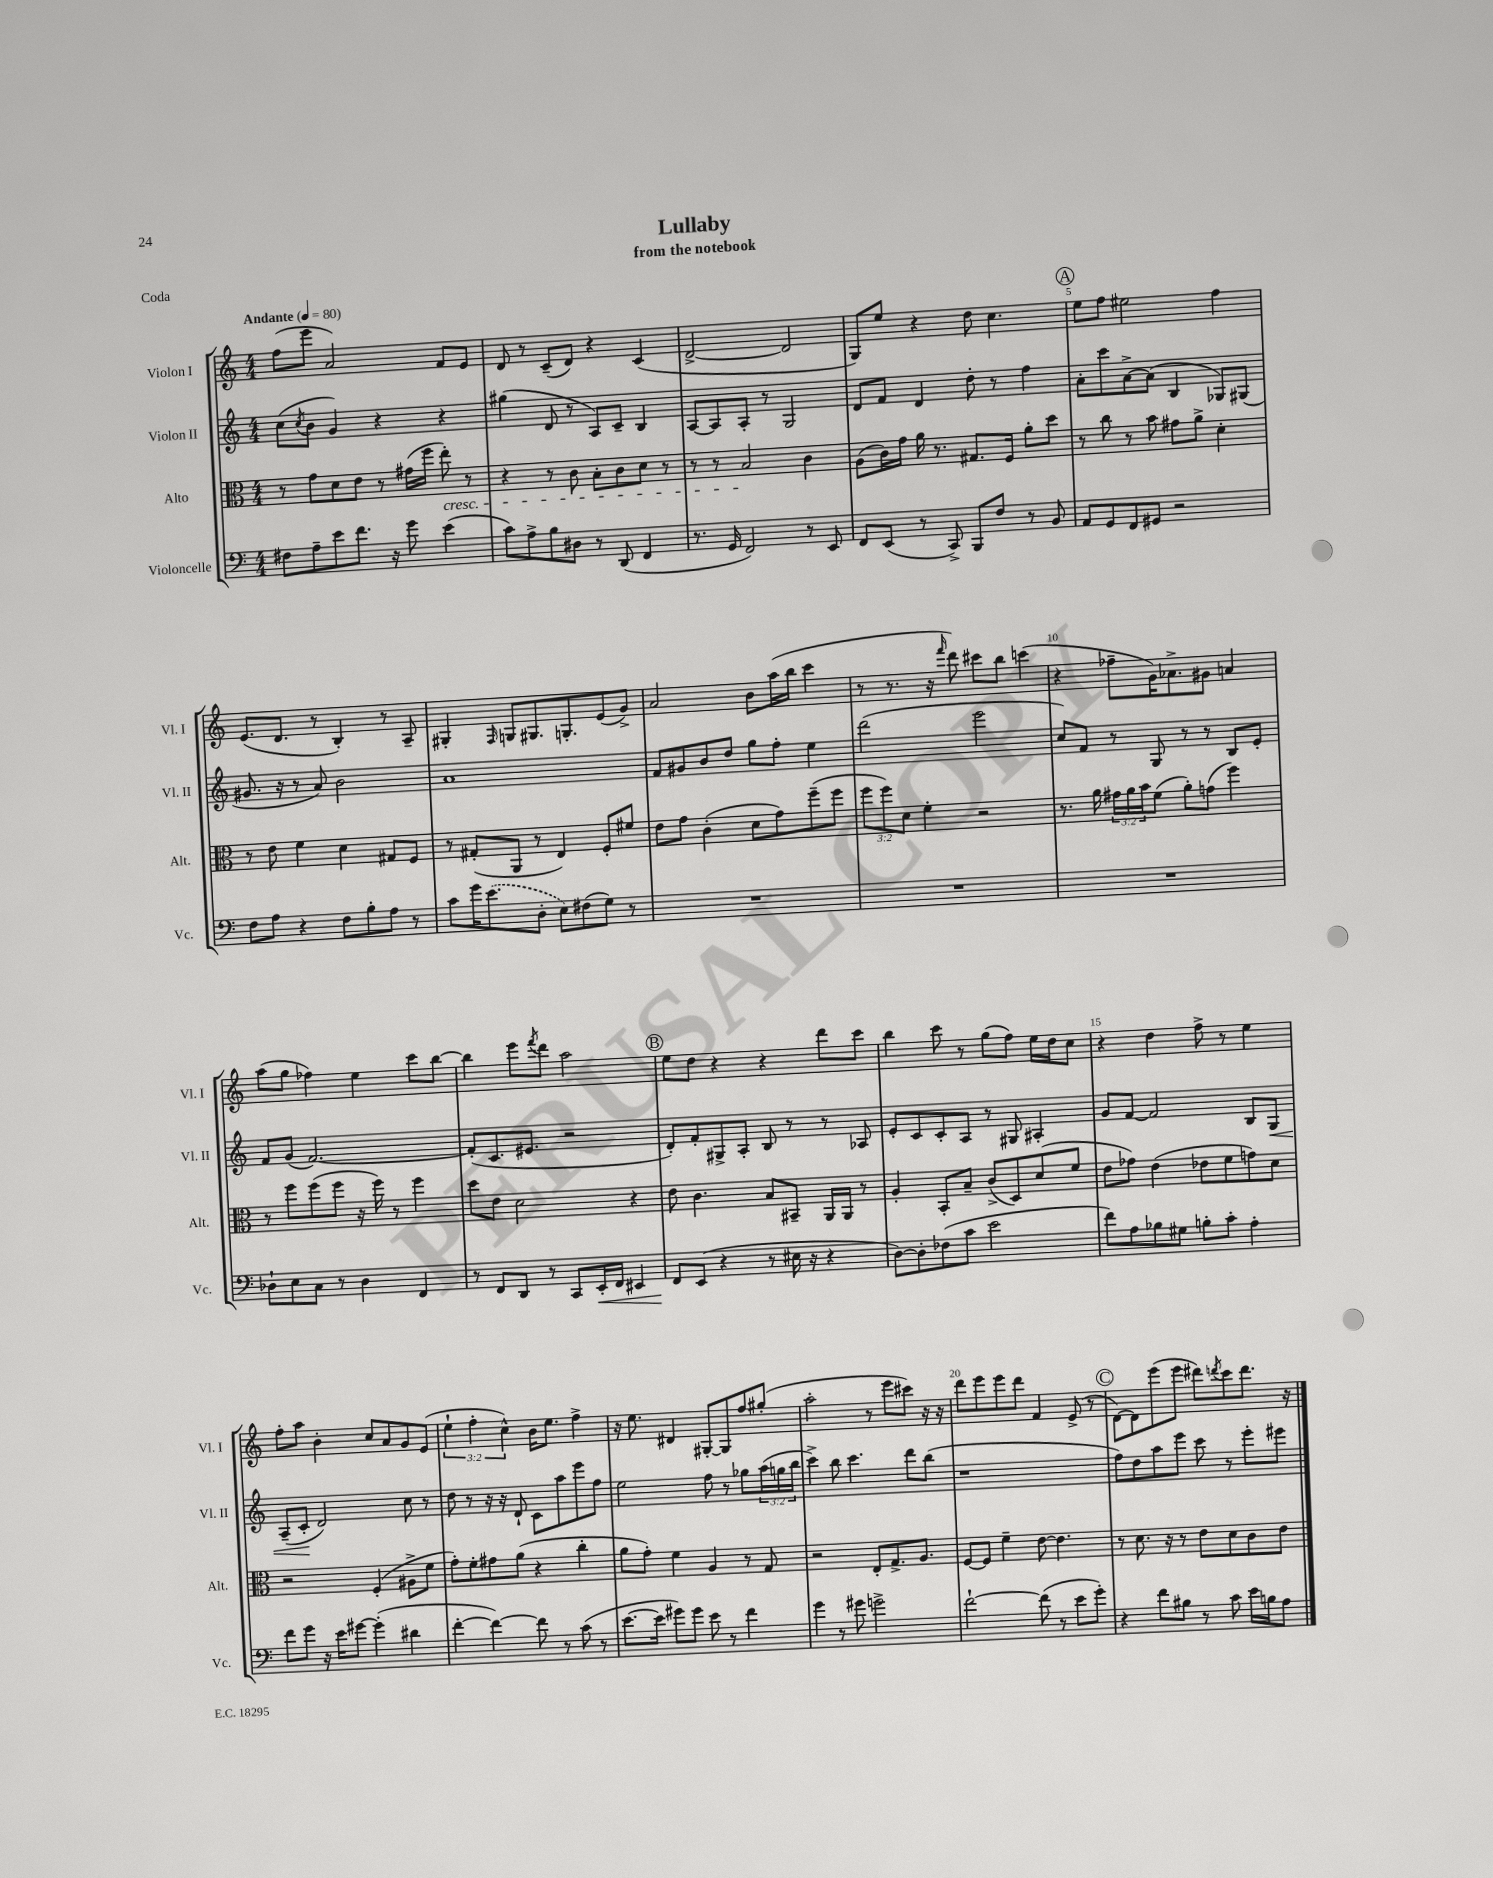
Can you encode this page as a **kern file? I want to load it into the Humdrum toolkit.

**kern	**kern	**kern	**kern
*staff4	*staff3	*staff2	*staff1
*clefF4	*clefC3	*clefG2	*clefG2
*k[]	*k[]	*k[]	*k[]
*M4/4	*M4/4	*M4/4	*M4/4
*MM80	*MM80	*MM80	*MM80
8F#	8r	(8cc	(8ff
.	.	8qcc	.
8A~	8g	8b	8eee
8e	8d	4g)	2a)
8.f	8e	.	.
.	8r	4r	.
16r	.	.	.
8g	(16g#	.	.
.	16ff	.	.
(4e	8ee')	4r	8f
.	8r	.	8e
=	=	=	=
8c)	4r	(4gg#	8d
8A^	.	.	8r
8B	8r	8d	(8c~
8D#	8c	8r	8d)
8r	8B'	8A)	4r
(8DD	8c	8c~	.
4FF	8d	4B	(4c
.	8r	.	.
=	=	=	=
8.r	8r	[8A	[2d^
.	8r	8A]	.
16GG	.	.	.
2FF)	2B	8A'	.
.	.	8r	.
.	.	2G	2d]
8r	4c	.	.
8EE	.	.	.
=	=	=	=
8FF	(8A	8d	8G)
(8EE	16c)	8f	8ee
.	16g	.	.
8r	16a	4d	4r
.	8.r	.	.
8CC^)	.	.	.
8BBB	8.G#	8dd'	8dd
8F	.	8r	4.cc
.	16F	.	.
8r	8a'	4ff	.
8BB	8dd	.	.
=	=	=	=
8AA	8r	8a'	8ee
8GG	8cc	8ccc	8ff
8FF	8r	[8a^	2ee#
8GG#	8b	(8a]	.
2r	8g#	4B	.
.	8a^	.	.
.	4d'	8G-)	4ff
.	.	(8G#	.
=	=	=	=
8F	8r	8.g#	(8.e
8A	8e	.	.
.	.	16r	8.d
4r	4f	8r	.
.	.	8a)	8r
8F	4d	2b	4B')
8B'	.	.	.
8A	8G#	.	8r
8r	8F	.	8A~
=	=	=	=
8c	8r	1a	4G#'
16g	(8G#'	.	.
(8.e	.	.	.
.	.	.	16qqF
.	8AA	.	8G
8D'	8r	.	8.G#
8E)	4E)	.	.
.	.	.	8.G'
(8F#	.	.	.
8G)	8F'	.	(8e
8r	8f#	.	8g^)
=	=	=	=
1r	8e	8f	2a
.	8g	8g#	.
.	(4c'	8b	.
.	.	8dd	.
.	8d	8gg	8b
.	8g)	8ff'	(16aa
.	.	.	16bb
.	(8ff~	4ee	4ccc
.	8ff	.	.
=	=	=	=
1r	12ff	(2ddd	8r
.	12ff)	.	.
.	.	.	8.r
.	12d	.	.
.	4f'	.	.
.	.	.	16r
.	.	.	16qqfff
.	.	.	8ddd)
.	2r	2eee	8ccc#
.	.	.	8bb
.	.	.	(4ccc
=	=	=	=
1r	8.r	8cc)	4r
.	.	8f	.
.	16a	.	.
.	24g#	8r	8ff-~
.	24a	.	.
.	24b	.	.
.	(8f	8G	16g)
.	.	.	8.a-^
.	8a')	8r	.
.	(8g	8r	8g#
.	4ff)	8B	4a
.	.	8e'	.
=	=	=	=
8D-`	8r	8f	(8aa
8E	8ff	(8g	8gg
8C	(8ff	[2.f)	4ff-)
8r	8ff	.	.
4D-	16r	.	4ee
.	16ff)	.	.
.	8r	.	.
4FF	4ff	.	8ccc
.	.	.	[8bb
=	=	=	=
8r	8dd	(8f']	4bb]
8FF	8e	8.c	.
8DD	2d	.	8eee
.	.	8.e#	.
.	.	.	8qfff
8r	.	.	8ddd
8CC	.	2r	2aa
16EE'	.	.	.
16FF	.	.	.
4EE#	4r	.	.
=	=	=	=
8FF	8e	8d')	8ee
(8EE	4.c	8f'	8dd
4r	.	8G#^	4r
.	.	8A'	.
8r	8B	8B	4r
16E#	8BB#~	8r	.
16r	.	.	.
4r	16AA	8r	8ddd
.	16AA	.	.
.	8r	8A-	8ccc
=	=	=	=
[8D)	4A'	8e'	4bb
8D']	.	8c	.
(8F-	8BB'	8c'	8ccc
8c	8B~	8A	8r
2e	(8c^	8r	(8gg
.	8D)	8G#	8ff)
.	(8d	4A#'	16ee
.	.	.	16dd
.	8f	.	8cc
=	=	=	=
8f)	8e	8g	4r
8A	8g-)	[8f	.
8B-	(4e	2f]	4dd
8G#	.	.	.
8B'	8e-	.	8ff^
8c'	8f	.	8r
4A'	8g)	8B	4ee
.	8d	8G	.
=	=	=	=
8f	2r	(8A~	8ff'
8g	.	8c'	8aa
16r	.	2d)	4b'
16e	.	.	.
[8g#	.	.	.
(4g#']	(4F'	.	8cc
.	.	.	8a
4d#	8A#^	8cc	8g
.	8f	8r	(8e
=	=	=	=
[4f'	8g')	8dd	6ee`
.	8f'	8r	.
.	.	.	6ff'
4f_)	8g#	16r	.
.	.	16r	.
.	.	.	6cc^^)
.	(8a	8d`	.
8f]	4r	8c	16b
.	.	.	8.ee
8r	.	8aa	.
(8c	4cc'	8eee	4ff^
8r	.	8ff	.
=	=	=	=
[8.e	8a	2ee	16r
.	.	.	8.ee
.	8g')	.	.
16e]	.	.	.
8g#)	4f	.	4d#
8g#	.	.	.
8e	4A	8ff	[8G#'
8r	.	8r	8G#]
4f	8r	8gg-	8ff
.	8G	(24aa	(8gg#'
.	.	24gg	.
.	.	24bb	.
=	=	=	=
4g	2r	4ccc^)	2aa'
8r	.	8bb	.
8g#	.	4.ccc	.
2g^	8E'	.	8r
.	8.G^	.	8eee
.	.	8ddd	8ccc#)
.	8.A	.	.
.	.	(8bb	16r
.	.	.	16r
=	=	=	=
[2f`	[8F	1r	8ddd
.	8F]	.	8eee
.	4f~	.	8eee
.	.	.	8ddd
(8f]	[8e	.	4f
8r	4.e]	.	.
8e	.	.	(8e^
8g')	.	.	8r
=	=	=	=
4r	8r	8ff)	[8d)
.	8.d	8dd	8d]
8f	.	8aa	(8eee
.	16r	.	.
8B#	8r	8eee	8eee
8r	8e	8ccc	8ddd#)
.	.	.	8qddd
8c	8d	8r	8ccc
16e	8c	8eee'	8.ddd
16B	.	.	.
8A	8e	8eee#	.
.	.	.	16r
==	==	==	==
*-	*-	*-	*-
